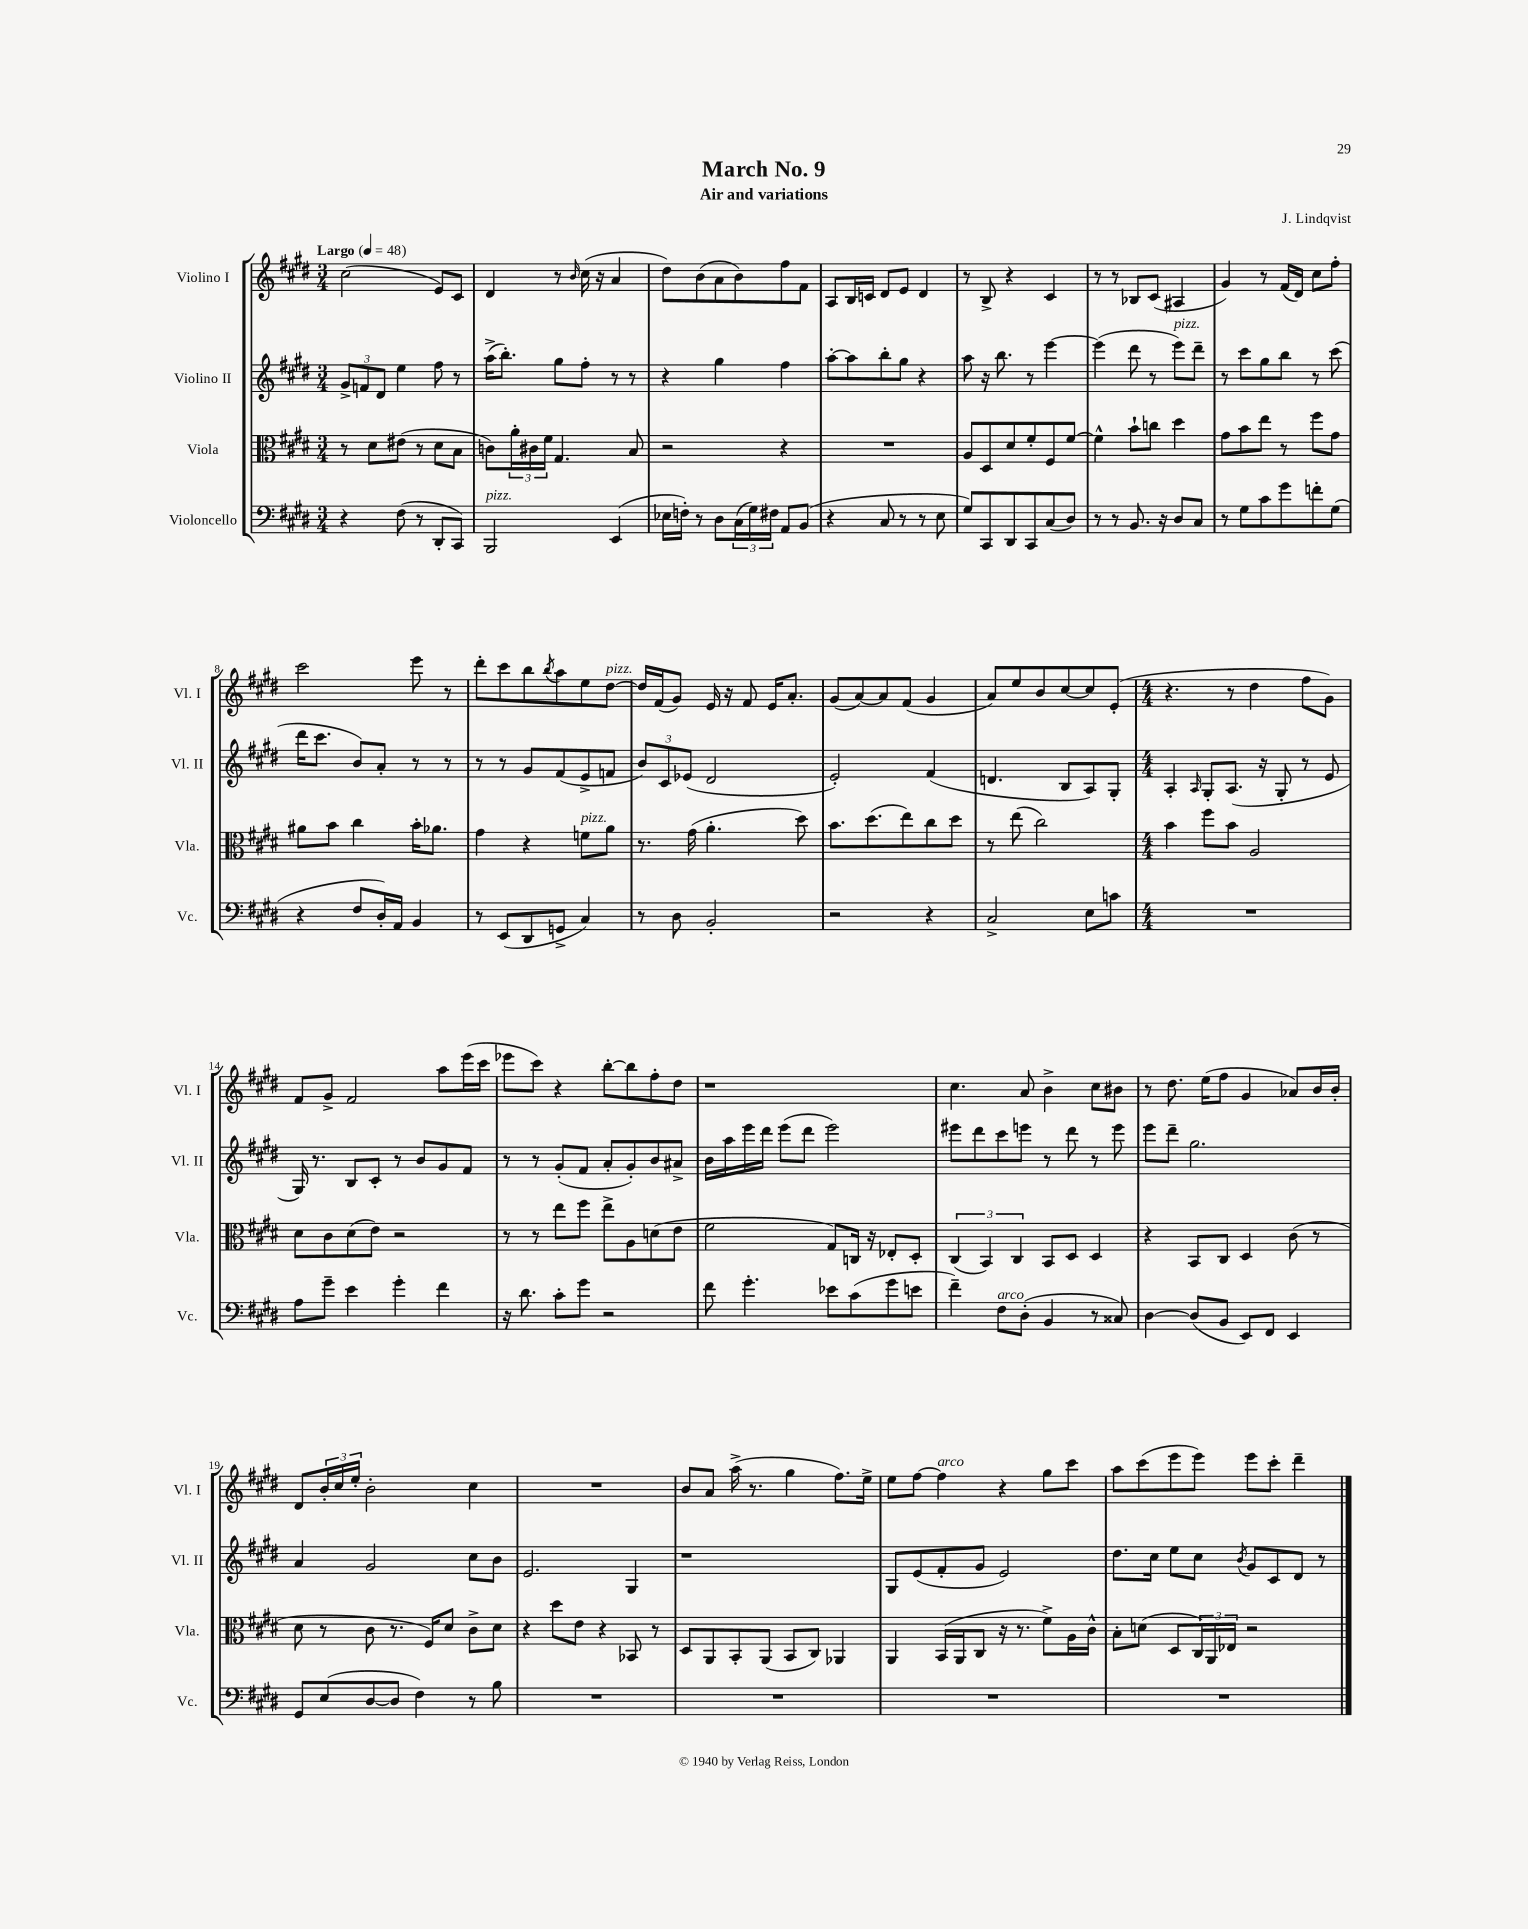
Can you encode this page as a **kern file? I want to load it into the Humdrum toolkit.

**kern	**kern	**kern	**kern
*staff4	*staff3	*staff2	*staff1
*clefF4	*clefC3	*clefG2	*clefG2
*k[f#c#g#d#]	*k[f#c#g#d#]	*k[f#c#g#d#]	*k[f#c#g#d#]
*M3/4	*M3/4	*M3/4	*M3/4
*MM48	*MM48	*MM48	*MM48
4r	8r	12g#^/L	(2cc#\
.	.	12f/	.
.	8d#\L	.	.
.	.	12d#/J	.
(8F#\	(8e#\J	4ee\	.
8r	8r	.	.
8DD#'/L	8d#\L	8ff#\	8e/L)
8CC#/J)	8B\J	8r	8c#/J
=	=	=	=
2BBB/	8c\L)	(16aa^\LK	4d#/
.	.	8.bb'\J)	.
.	24a'\L	.	.
.	24c#\	.	.
.	24f#\JJ	.	.
.	4.G#/	8gg#\L	8r
.	.	.	16qqb/
.	.	8ff#'\J	(16cc#\
.	.	.	16r
(4EE/	.	8r	4a/
.	8B/	8r	.
=	=	=	=
16E-\LL	2r	4r	8dd#\L)
16F'\JJ)	.	.	.
8r	.	.	(8b\
8D#\L	.	4gg#\	8a\
(24C#\L	.	.	8b\)
24G#\)	.	.	.
24F#\JJ	.	.	.
8AA/L	4r	4ff#\	8ff#\
(8BB/J	.	.	8f#\J
=	=	=	=
4r	2.r	[8aa'\L	8A/L
.	.	8aa\]	16B/L
.	.	.	16c/JJ
8C#/	.	8bb'\	8d#/L
8r	.	8gg#\J	8e/J
8r	.	4r	4d#/
8E\	.	.	.
=	=	=	=
8G#/L)	8A/L	8aa\	8r
8CC#/	8D#/	16r	8B^/
.	.	8.bb\	.
8DD#/	8d#/	.	4r
8CC#/	8f#'/	8r	.
(8C#/	8F#/	[4eee\	4c#/
8D#/J)	[8f#/J	.	.
=	=	=	=
8r	4f#^^\]	(4eee\]	8r
8r	.	.	8r
8.BB/	8b`\L	8ddd#\	8B-/L
.	8cc\J	8r	(8c#/J
16r	.	.	.
8D#/L	4dd#\	8eee\L)	4A#/
8C#/J	.	8ddd#~\J	.
=	=	=	=
8r	8g#\L	8r	4g#/)
8G#\L	8b\	8ccc#\L	.
8c#\	8ee\J	8gg#\	8r
8g#\	8r	8bb\J	(16f#/LL
.	.	.	16d#/JJ)
8f'\	8ff#\L	8r	8cc#\L
(8G#\J	8g#\J	(8ccc#\	8ff#'\J
=	=	=	=
4r	8a#\L	16ddd#\LK	2ccc#\
.	.	8.ccc#\J	.
.	8b\J	.	.
8F#/L	4cc#\	8b/L)	.
16D#'/L)	.	8a'/J	.
16AA/JJ	.	.	.
4BB/	16b'\LK	8r	8eee\
.	8.a-\J	.	.
.	.	8r	8r
=	=	=	=
8r	4g#\	8r	8ddd#'\L
(8EE/L	.	8r	8ccc#\
8DD#/	4r	8g#/L	8bb\
.	.	.	8qbb/
8GG^/J	.	(8f#/	8aa\
4C#/)	8f\L	8e^/	8ee\
.	8a\J	8f/J	[8dd#\J
=	=	=	=
8r	8.r	12b/L)	16dd#/]LL
.	.	.	(16f#/J
.	.	12c#/	.
8D#\	.	.	8g#/J)
.	.	(12e-/J	.
.	(16g#\	.	.
2BB'/	4.a'\	2d#/	16e/
.	.	.	16r
.	.	.	8f#/
.	.	.	16e/LK
.	.	.	8.a'/J
.	8dd#\)	.	.
=	=	=	=
2r	8.b\L	2e'/)	(8g#/L
.	.	.	[8a/)
.	(8.dd#\	.	.
.	.	.	8a/]
.	8ee\)	.	(8f#/J
4r	8cc#\	(4f#/	4g#/
.	8dd#\J	.	.
=	=	=	=
2C#^/	8r	4.d/	8a/L)
.	(8ee\	.	8ee/
.	2cc#\)	.	8b/
.	.	8B/L	[8cc#/
8E\L	.	8A/)	8cc#/]
8c\J	.	8G#'/J	(8e'/J
=	=	=	=
*M4/4	*M4/4	*M4/4	*M4/4
1r	4b\	4A'/	4.r
.	.	16qqA/	.
.	8ff#\L	8G#'/L	.
.	8b\J	(8.A/J	8r
.	2A/	.	4dd#\
.	.	16r	.
.	.	8G#'/	.
.	.	8r	8ff#\L
.	.	8e/	8g#\J)
=	=	=	=
8A\L	8d#\L	16G#/)	8f#/L
.	.	8.r	.
8g#~\J	8c#\	.	8g#^/J
4e\	(8d#\	8B/L	2f#/
.	8e\J)	8c#'/J	.
4g#'\	2r	8r	.
.	.	8b/L	.
4f#\	.	8g#/	8aa\L
.	.	8f#/J	(16eee\L
.	.	.	16ccc#\JJ
=	=	=	=
16r	8r	8r	8eee-\L
8.d#\	.	.	.
.	8r	8r	8ccc#\J)
8c#'\L	8ee\L	(8g#'/L	4r
8g#\J	8ff#\J	8f#/J	.
2r	8ee^\L	8a'/L	[8bb'\L
.	8A\	8g#'/)	8bb\]
.	(8d\	8b/	8ff#'\
.	8e\J	8a#^/J	8dd#\J
=	=	=	=
8f#\	2f#\	16b\LL	1r
.	.	16aa\	.
4.g#'\	.	16eee\	.
.	.	16ddd#\JJ	.
.	.	(8eee\L	.
.	.	8ddd#\J	.
8e-\L	8G#/L)	2eee\)	.
(8c#\	16C/Jk	.	.
.	16r	.	.
8g#\	8E-'/L	.	.
8e\J	8D#'/J	.	.
=	=	=	=
4f#~\)	(6C#/	8eee#\L	4.cc#\
.	.	8ddd#\	.
.	6BB/)	.	.
8F#\L	.	8ccc#\	.
.	6C#/	.	.
(8D#'\J	.	8eee\J	8a/
4BB/	8BB/L	8r	4b^\
.	8D#/J	8ddd#\	.
8r	4D#/	8r	8cc#\L
8C##/)	.	8eee\	8b#\J
=	=	=	=
[4D#\	4r	8eee\L	8r
.	.	8ddd#~\J	8.dd#\
(8D#/]L	8BB/L	2.gg#\	.
.	.	.	(16ee\LK
8BB/J	8C#/J	.	8ff#\J
8EE/L)	4D#/	.	4g#/
8FF#/J	.	.	.
4EE/	(8c#\	.	8a-/L)
.	8r	.	16b/L
.	.	.	16b'/JJ
=	=	=	=
8GG#/L	8d#\	4a/	8d#/L
(8E/	8r	.	24b'/L
.	.	.	24cc#/
.	.	.	24ee'/JJ
[8D#/	8c#\	2g#/	2b'\
8D#/]J	8.r	.	.
4F#\)	.	.	.
.	16F#/LK)	.	.
.	8d#/J	.	.
8r	8c#^\L	8cc#\L	4cc#\
8B\	8d#\J	8b\J	.
=	=	=	=
1r	4r	2.e/	1r
.	8dd#\L	.	.
.	8e\J	.	.
.	4r	.	.
.	8BB-/	4G#/	.
.	8r	.	.
=	=	=	=
1r	8D#/L	1r	8b/L
.	8AA/	.	8a/J
.	8BB'/	.	(16aa^\
.	.	.	8.r
.	(8AA/J	.	.
.	8BB/L	.	4gg#\
.	8C#/J)	.	.
.	4AA-/	.	8.ff#\L)
.	.	.	16ee^\Jk
=	=	=	=
1r	4AA/	8G#/L	8ee\L
.	.	(8e/	[8ff#\J
.	(16BB/LL	8f#'/	4ff#\]
.	16AA/J	.	.
.	8C#/J	8g#/J	.
.	16r	2e/)	4r
.	8.r	.	.
.	8f#^\L)	.	8gg#\L
.	16A\L	.	8ccc#\J
.	16c#^^\JJ	.	.
=	=	=	=
1r	8B'\L	8.dd#\L	8aa\L
.	(8d\J	.	(8ccc#\
.	.	16cc#\Jk	.
.	8D#/L	8ee\L	8eee\
.	24C#/L)	8cc#\J	8eee\J)
.	24AA/	.	.
.	24E-/JJ	.	.
.	.	8qb/	.
.	2r	8g#/L	8eee\L
.	.	8c#/	8ccc#'\J
.	.	8d#/J	4ddd#~\
.	.	8r	.
==	==	==	==
*-	*-	*-	*-
